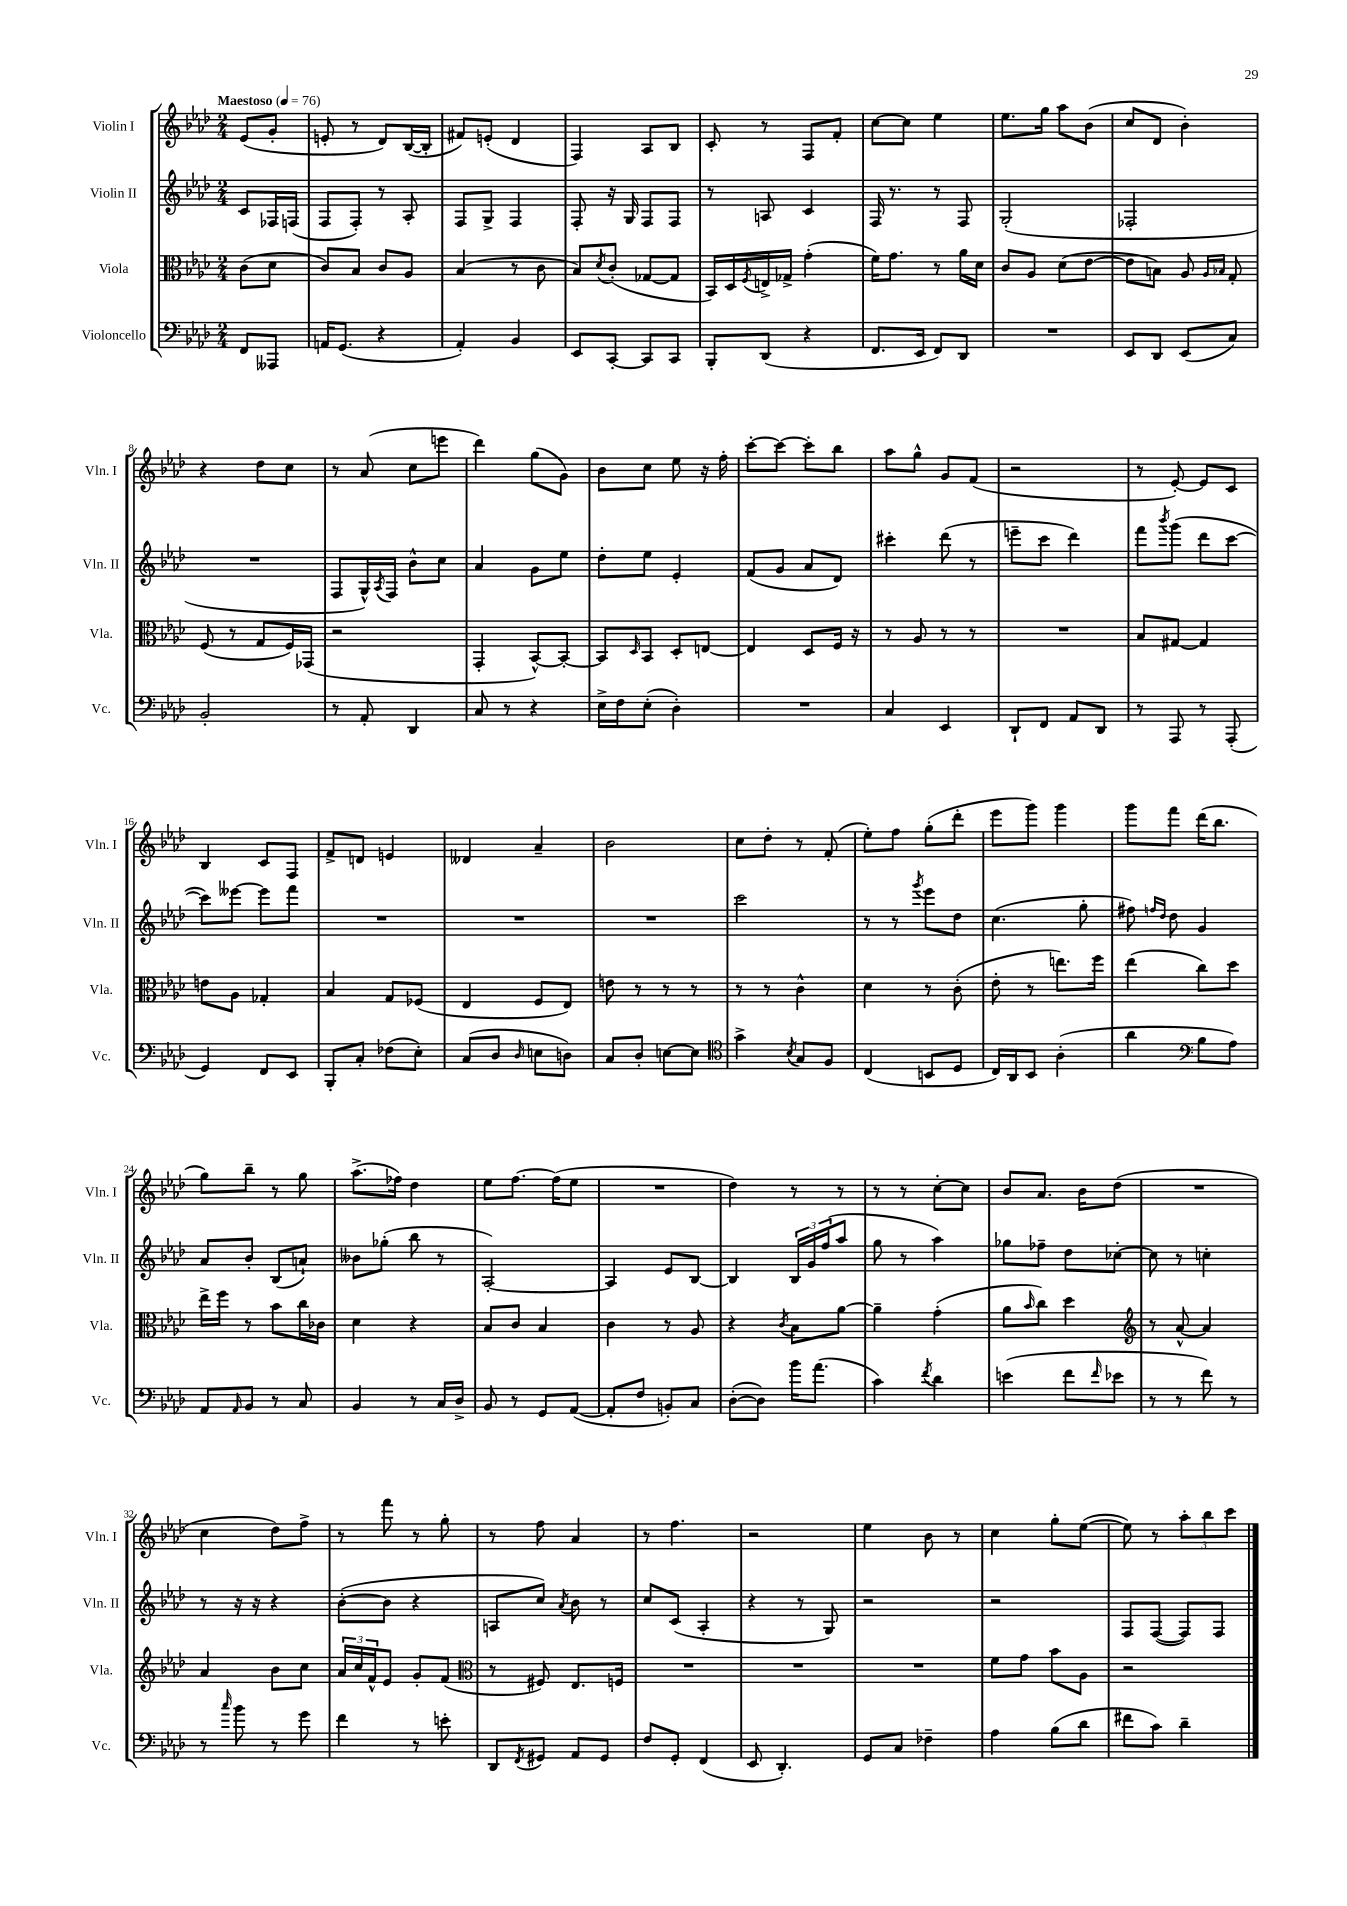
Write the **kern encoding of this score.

**kern	**kern	**kern	**kern
*staff4	*staff3	*staff2	*staff1
*clefF4	*clefC3	*clefG2	*clefG2
*k[b-e-a-d-]	*k[b-e-a-d-]	*k[b-e-a-d-]	*k[b-e-a-d-]
*M2/4	*M2/4	*M2/4	*M2/4
*MM76	*MM76	*MM76	*MM76
8FF/L	(8c\L	8c/L	(8e-/L
8AAA--/J	8d-\J	16F-/L	8g'/J
.	.	(16F/JJ	.
=	=	=	=
16AA/LK	8c/L)	8F/L	8e'/
(8.GG/J	.	.	.
.	8B-/J	8F'/J)	8r
4r	8c/L	8r	8d-/L)
.	8A-/J	8A-'/	([16B-/L
.	.	.	16B-'/]JJ
=	=	=	=
4AA-'/)	(4B-/	8F/L	8f#/L)
.	.	8G^/J	(8e'/J
4BB-/	8r	4F/	4d-/
.	8c\	.	.
=	=	=	=
8EE-/L	8B-/L)	8F'/	4F/)
.	8qd-/	.	.
[8CC'/J	(8c'/J	16r	.
.	.	16G/	.
8CC/]L	[8G-/L	8F/L	8A-/L
8CC/J	8G-/]J	8F/J	8B-/J
=	=	=	=
8BBB-'/L	16BB-/LL)	8r	8c'/
.	16D-/	.	.
.	8qF/	.	.
(8DD-/J	16E^/	8A/	8r
.	16G-^/JJ	.	.
4r	(4g'\	4c/	8F/L
.	.	.	8f'/J
=	=	=	=
8.FF/L	16f\LK)	16F/	[8cc\L
.	8.g\J	8.r	.
.	.	.	8cc\]J
16EE-/Jk	.	.	.
8FF/L)	8r	8r	4ee-\
8DD-/J	16a-\LL	8F/	.
.	16d-\JJ	.	.
=	=	=	=
2r	8c/L	(2G'/	8.ee-\L
.	8A-/J	.	.
.	.	.	16gg\Jk
.	(8d-\L	.	8aa-\L
.	[8e-\J	.	(8b-\J
=	=	=	=
8EE-/L	8e-\]L	2F-'/	8cc/L
8DD-/J	8B\J)	.	8d-/J
(8EE-/L	8A-/	.	4b-'\)
.	16qqA-/LL	.	.
.	16qqB-/JJ	.	.
8C/J)	8G'/	.	.
=	=	=	=
2BB-'/	(8F/	2r	4r
.	8r	.	.
.	8G/L	.	8dd-\L
.	16F/L)	.	8cc\J
.	(16GG-/JJ	.	.
=	=	=	=
8r	2r	8F/L	8r
8AA-'/	.	16G^^/L)	(8a-/
.	.	8qA-/	.
.	.	16F/JJ	.
4DD-/	.	8b-^^\L	8cc\L
.	.	8cc\J	8eee\J
=	=	=	=
8C/	4GG'/	4a-/	4ddd-\)
8r	.	.	.
4r	[8BB-^^/L)	8g\L	(8gg\L
.	8BB-'/_J	8ee-\J	8g\J)
=	=	=	=
16E-^\LL	8BB-/]L	8dd-'\L	8b-\L
16F\J	.	.	.
.	16qqD-/	.	.
(8E-'\J	8BB-/J	8ee-\J	8cc\J
4D-'\)	8D-'/L	4e-'/	8ee-\
.	[8E/J	.	16r
.	.	.	16ff'\
=	=	=	=
2r	4E/]	(8f/L	[8ccc'\L
.	.	8g/J	8ccc\_J
.	8D-/L	8a-/L	8ccc'\]L
.	16F/Jk	8d-/J)	8bb-\J
.	16r	.	.
=	=	=	=
4C/	8r	4ccc#'\	8aa-\L
.	8A-/	.	8gg^^\J
4EE-/	8r	(8ddd-\	8g/L
.	8r	8r	(8f/J
=	=	=	=
8DD-`/L	2r	8eee~\L	2r
8FF/J	.	8ccc\J	.
8AA-/L	.	4ddd-\)	.
8DD-/J	.	.	.
=	=	=	=
8r	8B-/L	8fff\L	8r
.	.	8qbbb-/	.
8AAA-/	[8G#/J	(8ggg\J	[8e-'/)
8r	4G#/]	8ddd-\L	8e-/]L
(8AAA-'/	.	[8ccc\J	8c/J
=	=	=	=
4GG/)	8e\L	8ccc\]L)	4B-/
.	8A-\J	[8eee--\J	.
8FF/L	4G-'/	8eee--\]L	8c/L
8EE-/J	.	8fff\J	8F/J
=	=	=	=
8BBB-'/L	4B-/	2r	8f^/L
8C'/J	.	.	8d/J
(8F-\L	8G/L	.	4e/
8E-'\J)	(8F-/J	.	.
=	=	=	=
(8C/L	4E-/	2r	4d--/
8D-/J	.	.	.
16qqD-/	.	.	.
8E\L	8F/L	.	4a-~/
8D\J)	8E-/J)	.	.
=	=	=	=
8C/L	8e\	2r	2b-\
8D-'/J	8r	.	.
[8E\L	8r	.	.
8E\]J	8r	.	.
=	=	=	=
*clefC4	*	*	*
4g^\	8r	2ccc\	8cc\L
.	8r	.	8dd-'\J
8qB-/	.	.	.
8G/L	4c^^\	.	8r
8F/J	.	.	(8f'/
=	=	=	=
(4C/	4d-\	8r	8ee-'\L)
.	.	8r	8ff\J
.	.	8qggg/	.
8BB/L	8r	8eee-\L	(8gg'\L
8D-/J	(8c'\	8dd-\J	8ddd-'\J
=	=	=	=
16C/LL)	8e-'\	(4.cc\	8eee-\L
16AA-/J	.	.	.
8BB-/J	8r	.	8ggg\J)
(4A-'\	8.ee\L)	.	4ggg\
.	.	8gg'\	.
.	16ff\Jk	.	.
=	=	=	=
4a-\	(4ee-\	8ff#\)	8ggg\L
.	.	16qqff/LL	.
.	.	16qqdd-/JJ	.
.	.	8dd-\	8fff\J
*clefF4	*	*	*
8B-\L	8cc\L)	4g/	(16ddd-\LK
.	.	.	8.bb-\J
8A-\J)	8dd-\J	.	.
=	=	=	=
8AA-/L	16ee-^\LL	8a-/L	8gg\L)
.	16ff\JJ	.	.
16qqAA-/	.	.	.
8BB-/J	8r	8b-'/J	8bb-~\J
8r	8b-\L	(8B-/L	8r
8C/	16cc\L	8a`/J)	8gg\
.	16c-\JJ	.	.
=	=	=	=
4BB-/	4d-\	8b--\L	(8.aa-^\L
.	.	(8gg-'\J	.
.	.	.	16ff-\Jk)
8r	4r	8bb-\	4dd-\
16C/LL	.	8r	.
16D-^/JJ	.	.	.
=	=	=	=
8BB-/	8B-/L	[2A-'/)	8ee-\L
8r	8c/J	.	[8.ff\J
8GG/L	4B-/	.	.
.	.	.	(16ff\]LK
([8AA-/J	.	.	8ee-\J
=	=	=	=
8AA-'/]L	4c\	4A-/]	2r
8F/J	.	.	.
8BB'/L)	8r	8e-/L	.
8C/J	8A-/	[8B-/J	.
=	=	=	=
([8D-'\L	4r	4B-/]	4dd-\)
8D-\]J)	.	.	.
.	8qc/	.	.
16b-\LK	8B-\L	24B-/LL	8r
.	.	24g/	.
(8.a-\J	.	.	.
.	.	(24ff/J	.
.	[8a-\J	8aa-/J	8r
=	=	=	=
4c\)	4a-~\]	8gg\	8r
.	.	8r	8r
8qf/	.	.	.
4d-\	(4g'\	4aa-\)	[8cc'\L
.	.	.	8cc\]J
=	=	=	=
(4e\	8a-\L	8gg-\L	8b-/L
.	16qqb-/	.	.
.	8cc\J)	8ff-~\J	8.a-/J
8f\L	4dd-\	8dd-\L	.
.	.	.	16b-\LK
16qqf/	.	.	.
8e-\J	.	[8cc-'\J	(8dd-\J
=	=	=	=
*	*clefG2	*	*
8r	8r	8cc-\]	2r
8r	[8a-^^/	8r	.
8f\)	4a-/]	4cc'\	.
8r	.	.	.
=	=	=	=
8r	4a-/	8r	4cc\
16qqcc/	.	.	.
8b-\	.	16r	.
.	.	16r	.
8r	8b-\L	4r	8dd-\L)
8g\	8cc\J	.	8ff^\J
=	=	=	=
4f\	24a-/LL	([8b-'\L	8r
.	24cc/	.	.
.	24f^^/J	.	.
.	8e-/J	8b-\]J	8fff\
8r	8g'/L	4r	8r
8e'\	(8f/J	.	8gg'\
=	=	=	=
*	*clefC3	*	*
8DD-/L	8r	8A/L	8r
8qFF/	.	.	.
8GG#/J	8F#/)	8cc/J)	8ff\
.	.	8qa-/	.
8AA-/L	8.E-/L	8b-\	4a-/
8GG#/J	.	8r	.
.	16F/Jk	.	.
=	=	=	=
8F/L	2r	8cc/L	8r
8GG'/J	.	(8c/J	4.ff\
(4FF/	.	4A-'/	.
=	=	=	=
8EE-/	2r	4r	2r
4.DD-'/)	.	.	.
.	.	8r	.
.	.	8G/)	.
=	=	=	=
8GG/L	2r	2r	4ee-\
8C/J	.	.	.
4F-~\	.	.	8b-\
.	.	.	8r
=	=	=	=
4A-\	8f\L	2r	4cc\
.	8g\J	.	.
(8B-\L	8b-\L	.	8gg'\L
8d-\J	8A-\J	.	([8ee-\J
=	=	=	=
8f#\L	2r	8F/L	8ee-\])
8c\J)	.	([8F/J	8r
4d-~\	.	8F/]L)	12aa-'\L
.	.	.	12bb-\
.	.	8F/J	.
.	.	.	12ccc\J
==	==	==	==
*-	*-	*-	*-
